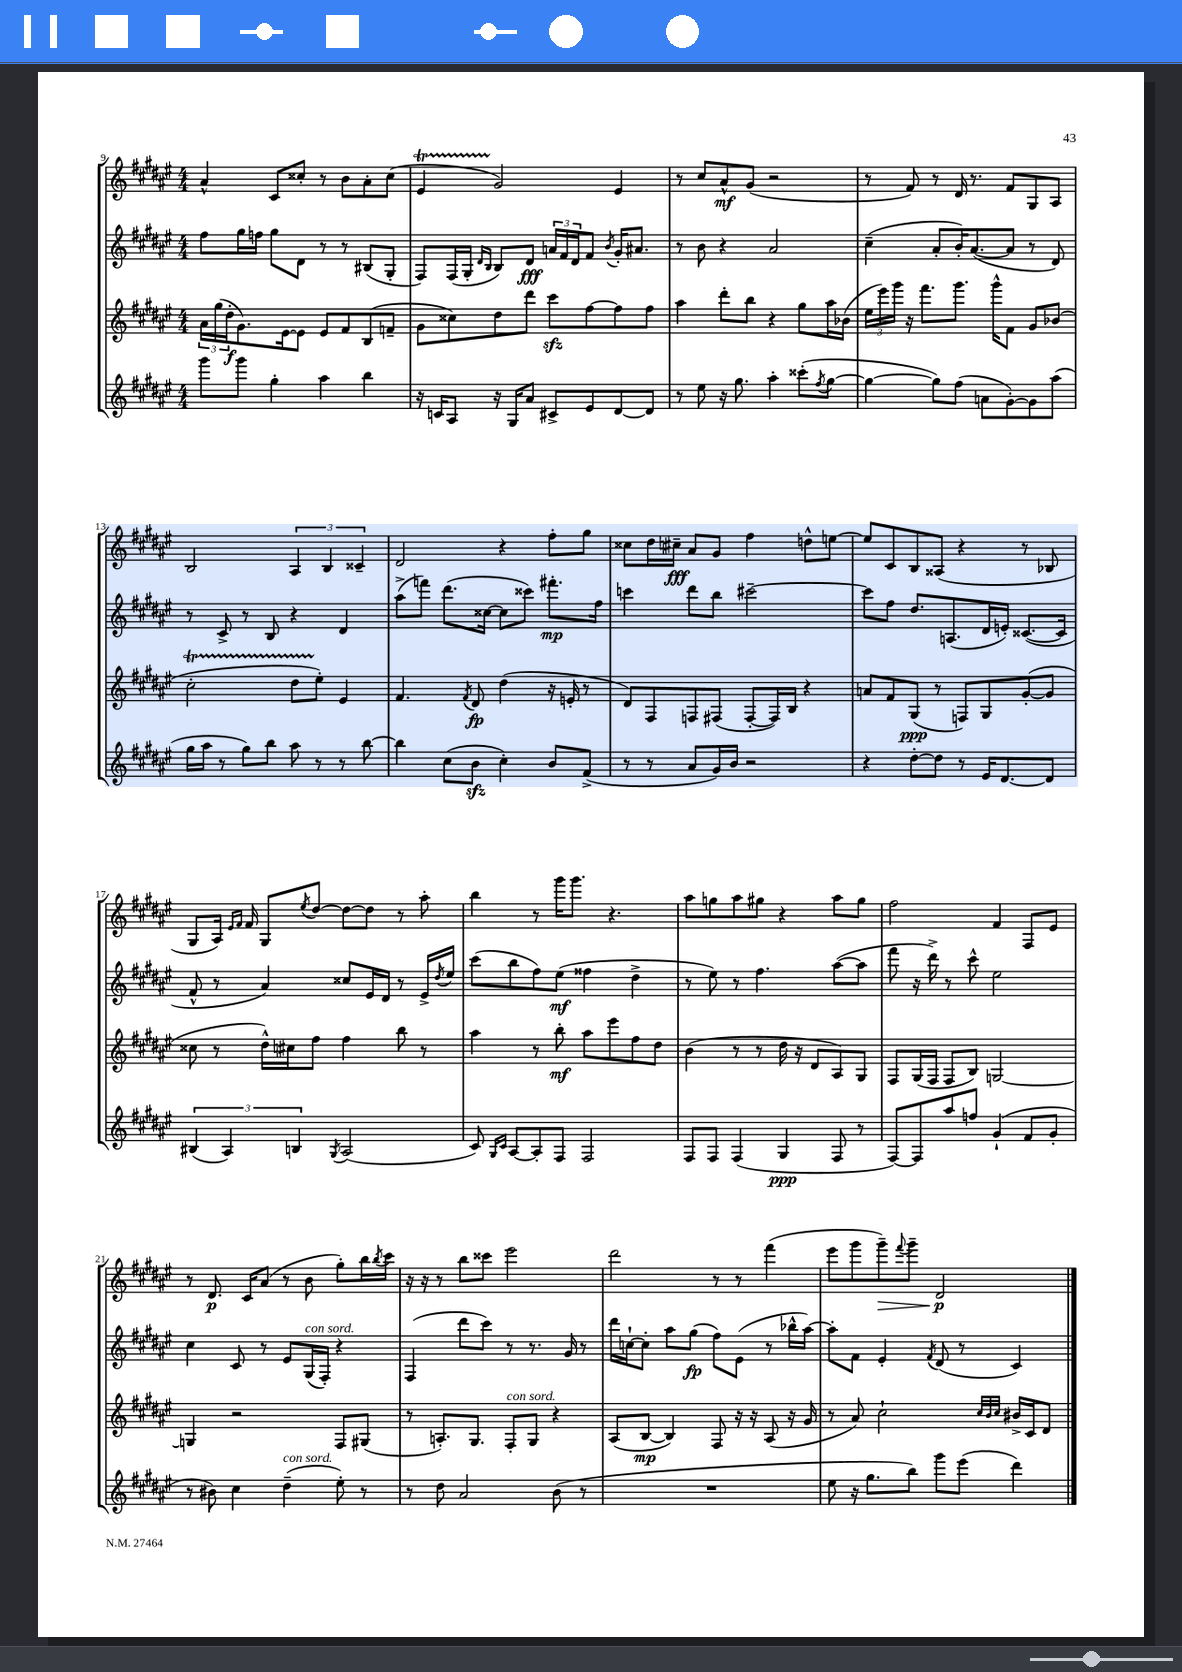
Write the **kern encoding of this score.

**kern	**kern	**kern	**kern
*staff4	*staff3	*staff2	*staff1
*clefG2	*clefG2	*clefG2	*clefG2
*k[f#c#g#d#a#e#]	*k[f#c#g#d#a#e#]	*k[f#c#g#d#a#e#]	*k[f#c#g#d#a#e#]
*M4/4	*M4/4	*M4/4	*M4/4
8ggg#\L	24a#\LL	8ff#\L	4a#^^/
.	(24gg#\	.	.
.	24dd#'\J	.	.
8ggg#\J	8.g#\)	16gg#\L	.
.	.	16ff\JJ	.
4gg#'\	.	8gg#\L	8c#/L
.	[16e#\k	.	.
.	8e#\]J	8d#\J	8cc##'/J
4aa#\	8e#/L	8r	8r
.	8f#/	8r	8b\L
4bb\	(8B/	(8B#/L	8a#'\
.	8f~/J	8G#'/J	(8cc##\J
=	=	=	=
16r	8g#\L	8F#/L)	4e#/
16c/LK	.	.	.
8A#/J	8cc##\)	(16F#/L	.
.	.	16G#'/JJ	.
.	.	16qqd#/LL	.
.	.	16qqB/JJ	.
16r	8dd#\	8B/L)	2g#/)
16G#/LK	.	.	.
8a#/J	8ddd#\J	8d#/J	.
8c#^/L	8ccc#\L	24a/LL	.
.	.	24f#/	.
.	.	24d#/J	.
8e#/	[8ff#\	8f#/J	.
.	.	8qb/	.
[8d#/	8ff#\]	16g#'/LK	4e#/
.	.	8.a#/J	.
8d#/]J	8ff#\J	.	.
=	=	=	=
8r	4aa#\	8r	8r
8ee#\	.	8b\	8cc#/L
16r	8ddd#'\L	4r	8a#^^/
8.gg#\	.	.	.
.	8bb\J	.	(8g#/J
4aa#'\	4r	2a#/	2r
(8ccc##'\L	8gg#\L	.	.
8qff#/	.	.	.
[8gg#\J	16aa#\L	.	.
.	(16b-\JJ	.	.
=	=	=	=
4gg#\_	24ee#\LL	(4cc#~\	8r
.	24eee#\)	.	.
.	24ggg#\JJ	.	.
.	16r	.	8f#/)
.	8.fff#\L	.	.
8gg#\]L)	.	8a#'/L	8r
(8ff#\J	8.ggg#\J	16b'/K)	16d#/
.	.	([8.a#/	8.r
8a\L	.	.	.
.	16ggg#^^\LK	.	.
[8g#'\)	8f#\J	8a#/]J	8f#/L
8g#\]	8g#/L	8r	8G#/
(8aa#\J	(8b-/J	8d#/)	8A#/J
=	=	=	=
16gg#\LL	2cc#'\	8r	2B/
16aa#\JJ	.	.	.
8r	.	8c#^/	.
8gg#\L)	.	8r	.
8bb\J	.	8B/	.
8aa#\	8dd#\L	4r	6A#/
8r	8ee#'\J)	.	.
.	.	.	6B/
8r	4e#/	4d#/	.
.	.	.	6c##~/
[8bb\	.	.	.
=	=	=	=
4bb\]	4.f#/	(8aa#^\L	2d#/
.	.	8fff\J)	.
(8cc#\L	.	(8.ddd#\L	.
.	8qf#/	.	.
8b\J	8d#/	.	.
.	.	[16cc##\Jk	.
4cc#'\)	(4dd#\	8cc##\]L	4r
.	.	8ccc##\J)	.
8b/L	16r	8.fff#'\L	8ff#'\L
.	16e'/	.	.
(8f#^/J	8r	.	8gg#\J
.	.	16ff#\Jk	.
=	=	=	=
8r	8d#/L)	4ccc\	8cc##\L
8r	8F#/	.	16dd#\L
.	.	.	16cc#~\JJ
8a#/L	8F/	8ddd#\L	8a#/L
16g#/L)	(8F#/J	8bb\J	8g#/J
16b/JJ	.	.	.
2r	[8F#'/L	[2ccc#~\	4ff#\
.	16F#/]L)	.	.
.	16B/JJ	.	.
.	4r	.	8dd^^\L
.	.	.	[8ee\J
=	=	=	=
4r	8a/L	8ccc#\]L	8ee/]L
.	8f#/	8ff#\J	8c#/
[8dd#'\L	(8G#/J	8.dd#/L	8B/
8dd#\]J	8r	.	(8A##/J
.	.	(8.A/	.
8r	8F/L)	.	4r
16e#/LK	8G#/	16d#/L	.
[8.d#/	.	16e'/JJ)	.
.	([8g#'/	([8.c##/L	8r
8d#/]J	8g#/]J	.	8B-/
.	.	16c##/]Jk	.
=	=	=	=
(6B#/	8cc##\	8f#^^/	8G#/L
.	8r	8r	16A#/Jk)
6A#/)	.	.	.
.	.	.	16qqe#/LL
.	.	.	16qqf#/JJ
.	.	.	16f#/
.	16dd#^^\LL)	4a#/)	8G#/L
.	16cc#\J	.	.
6B/	.	.	.
.	.	.	8qee#/
.	8ff#\J	.	[8dd#/J
8qG#/	.	.	.
(2A#/	4ff#\	8cc##/L	8dd#\_L
.	.	16e#/L	8dd#\]J
.	.	16d#/JJ	.
.	8bb\	8r	8r
.	8r	16e#^/LL	8aa#'\
.	.	8qdd#/	.
.	.	16ee#/JJ	.
=	=	=	=
8c#/)	4aa#\	(8ccc#\L	4bb\
16qqG#/LL	.	.	.
16qqc#/JJ	.	.	.
[8A#/L	.	8bb\	.
8A#'/]	8r	8ff#\)	8r
8F#/J	8bb'\	(8ee#\J	16ggg#\LK
.	.	.	8.ggg#\J
2F#/	8aa#\L	4ff##\	.
.	8eee#\	.	4.r
.	8ff#\	4dd#^\	.
.	8dd#\J	.	.
=	=	=	=
8F#/L	(4b\	8r	8aa#\L
8F#/J	.	8ee#\)	8gg\
(4F#/	8r	8r	8aa#\
.	8r	4.ff#\	8gg#\J
4G#/	16dd#\	.	4r
.	16r	.	.
.	8d#/L	.	.
8F#/	8A#/)	([8aa#\L	8aa#\L
8r	8G#/J	8aa#\]J	8gg#\J
=	=	=	=
[8F#/L)	8F#/L	8fff#\	2ff#\
8F#/]	(16G#/L	16r	.
.	16F#/JJ	16ddd#^\)	.
8aa#/	8F#/L	8r	.
8ff/J	8B/J)	8ccc#^^\	.
(4g#`/	[2G/	2ee#\	4f#/
8f#/L	.	.	8F#/L
8g#'/J	.	.	8e#/J
=	=	=	=
8r	4G/]	4cc#\	8r
8b#\)	.	.	8.d#/
4cc#\	2r	8c#/	.
.	.	.	16c#/LK
.	.	8r	(8a#/J
(4dd#~\	.	8e#/L	8r
.	.	(16G#/L	8b\
.	.	16F#'/JJ)	.
8ee#'\)	8F#/L	4r	8gg#'\L)
8r	(8G#/J	.	16bb\L
.	.	.	8qbb/
.	.	.	16ccc#\JJ
=	=	=	=
8r	8r	(4F#/	16r
.	.	.	16r
8dd#\	8.A'/L)	.	8r
2a#/	.	8ddd#\L	8bb\L
.	8.G#/J	.	.
.	.	8ccc#\J)	8ccc##\J
.	8F#'/L	8r	2eee#\
.	8G#/J	8.r	.
(8b\	4r	.	.
.	.	16g#/	.
8r	.	8r	.
=	=	=	=
1r	(8A#/L	16ddd#\LL	2ddd#\
.	.	[16cc`\J	.
.	[8B/J	8cc'\]J	.
.	4B/])	8aa#\L	.
.	.	(8gg#\J	.
.	8F#/	8ff#\L)	8r
.	16r	(8e#\J	8r
.	16r	.	.
.	(8A#/	8r	(4fff#\
.	16r	16bb-^^\LL	.
.	16g#/	[16aa#\JJ)	.
=	=	=	=
8ee#\	8r	8aa#'\]L	8eee#\L
16r	8a#/)	8f#\J	8ggg#\
8.gg#\L	.	.	.
.	2cc#`\	4e#'/	8ggg#~\)
.	.	.	8qqfff#/
8bb\J)	.	.	8ggg#~\J
.	.	8qf#/	.
8ggg#\L	.	(8d#/	2d#/
(8eee#\J	.	8r	.
.	32qqcc#/LLL	.	.
.	32qqb/	.	.
.	32qqcc#/JJJ	.	.
4ddd#\)	16b#^/LL	4c#/)	.
.	16c#/J	.	.
.	8d#/J	.	.
==	==	==	==
*-	*-	*-	*-
